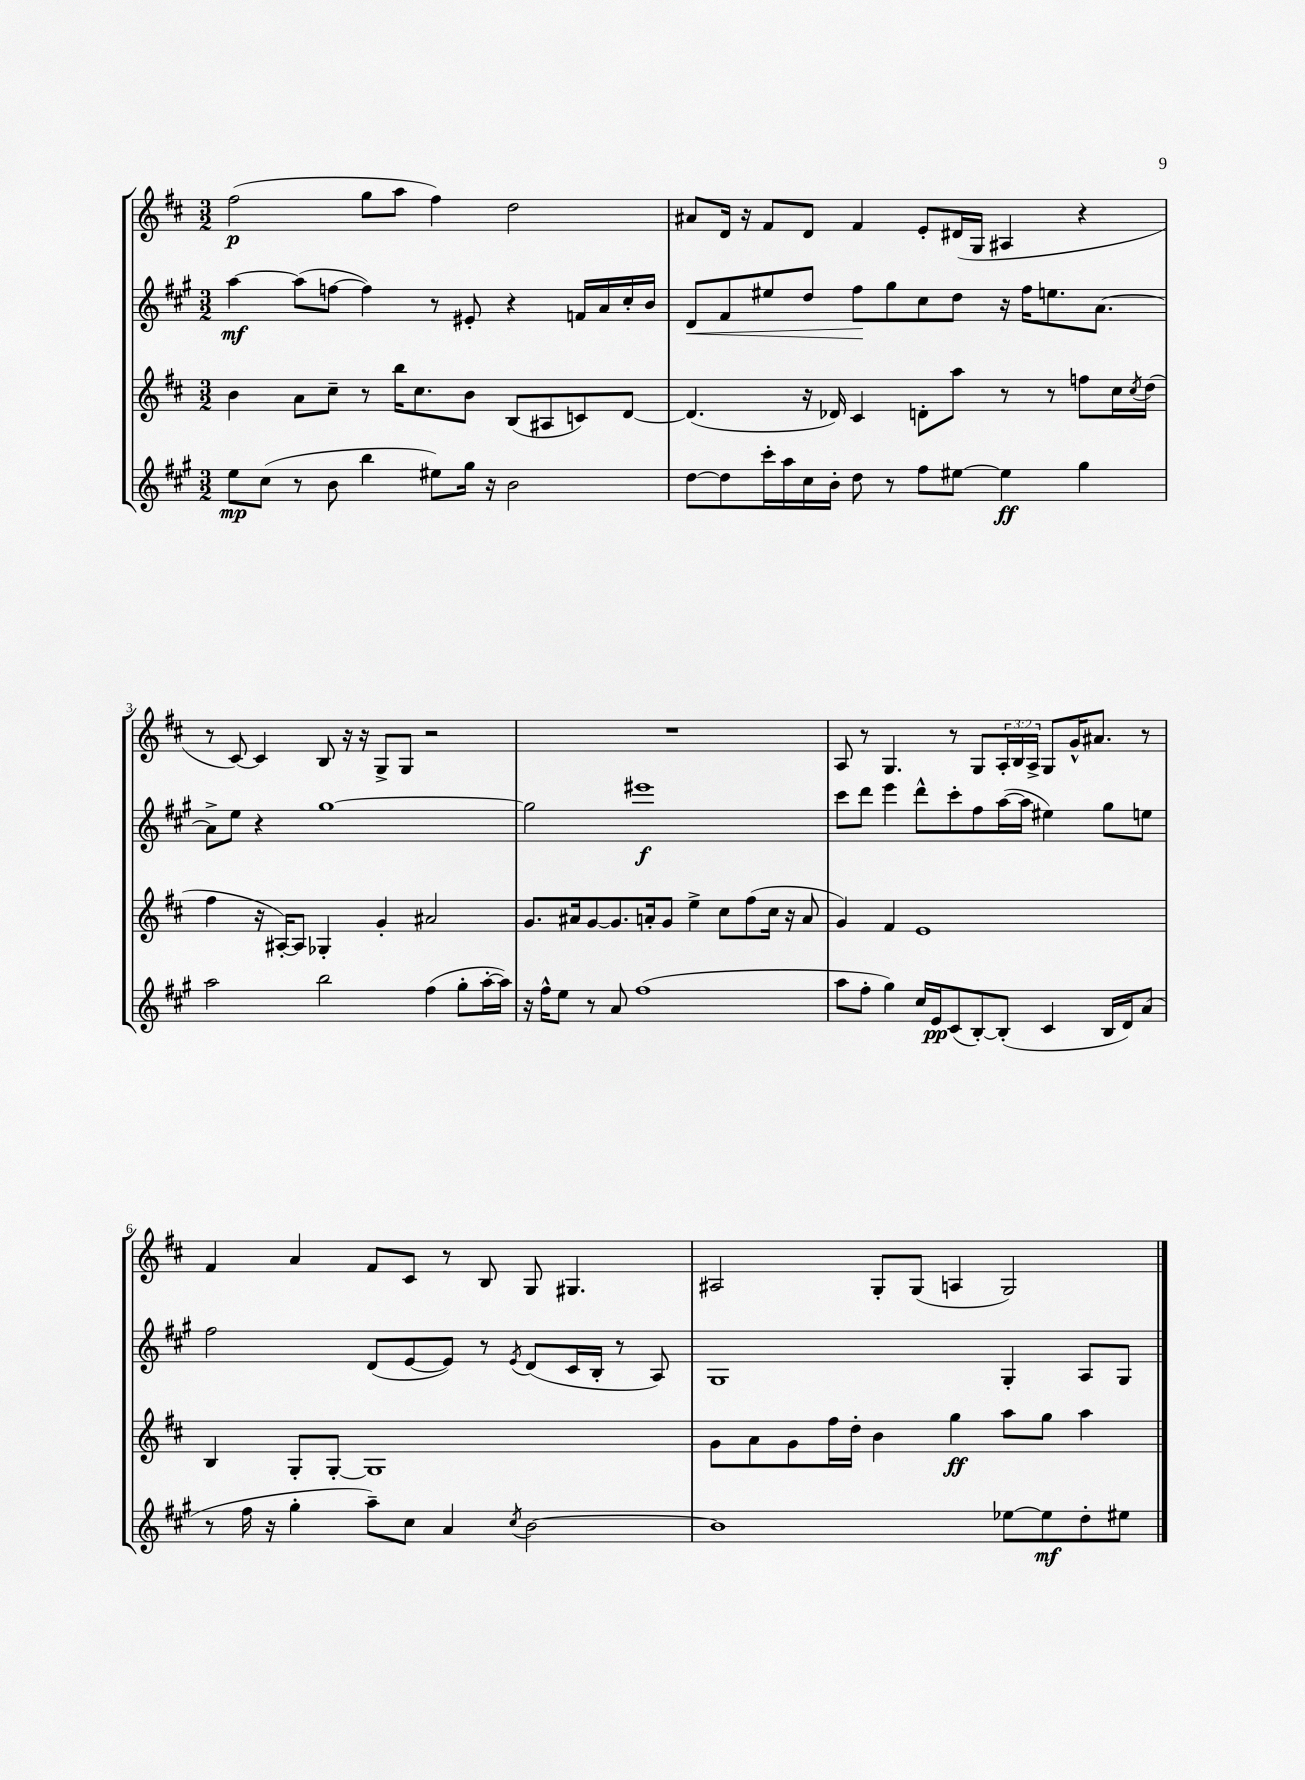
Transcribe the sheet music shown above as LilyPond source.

<<
\new StaffGroup <<
\new Staff = "s0" {
    \clef treble \key d \major \numericTimeSignature \time 3/2 \override Staff.TupletNumber.text = #tuplet-number::calc-fraction-text
    fis''2\p( g''8 a''8 fis''4) d''2 |
    ais'8 d'16 r16 fis'8 d'8 fis'4 e'8-. dis'16( g16 ais4 r4 |
    r8 cis'8~) cis'4 b8 r16 r16 g8-> g8 r2 |
    R1. |
    a8 r8 g4. r8 g8 \tuplet 3/2 { a16-. b16 a16-> } g8 g'16-^ ais'8. r8 |
    fis'4 a'4 fis'8 cis'8 r8 b8 g8 gis4. |
    ais2 g8-. g8( a4 g2) \bar "|." |
}
\new Staff = "s1" {
    \clef treble \key a \major \numericTimeSignature \time 3/2
    a''4~\mf a''8( f''8~ f''4) r8 eis'8-. r4 f'16 a'16 cis''16-. b'16 |
    d'8\< fis'8 eis''8 d''8 fis''8\! gis''8 cis''8 d''8 r16 fis''16 e''8. a'8.~ |
    a'8-> e''8 r4 gis''1~ |
    gis''2 eis'''1\f |
    cis'''8 d'''8 e'''4 d'''8-^ cis'''8-. fis''8 a''16~( a''16 eis''4) gis''8 e''8 |
    fis''2 d'8( e'8~ e'8) r8 \acciaccatura { e'8 } d'8( cis'16 b16-. r8 a8) |
    gis1 gis4-. a8 gis8 \bar "|." |
}
\new Staff = "s2" {
    \clef treble \key d \major \numericTimeSignature \time 3/2
    b'4 a'8 cis''8-- r8 b''16 cis''8. b'8 b8( ais8 c'8) d'8~ |
    d'4.( r16 des'16) cis'4 d'8-. a''8 r8 r8 f''8 cis''16 \acciaccatura { cis''8 } d''16( |
    fis''4 r16 ais16~-.) ais8 ges4-. g'4-. ais'2 |
    g'8. ais'16 g'8~ g'8. a'16-. g'8 e''4-> cis''8 fis''8( cis''16 r16 a'8 |
    g'4) fis'4 e'1 |
    b4 g8-. g8~-. g1 |
    g'8 a'8 g'8 fis''16 d''16-. b'4 g''4\ff a''8 g''8 a''4 \bar "|." |
}
\new Staff = "s3" {
    \clef treble \key a \major \numericTimeSignature \time 3/2
    e''8\mp cis''8( r8 b'8 b''4 eis''8) gis''16 r16 b'2 |
    d''8~ d''8 cis'''16-. a''16 cis''16 b'16-. d''8 r8 fis''8 eis''8~ eis''4\ff gis''4 |
    a''2 b''2 fis''4( gis''8-. a''16~-. a''16) |
    r16 fis''16-^ e''8 r8 a'8 fis''1( |
    a''8 fis''8-. gis''4) cis''16 e'16\pp cis'8( b8~-.) b8-.( cis'4 b16 d'16) a'8( |
    r8 fis''16 r16 gis''4-. a''8--) cis''8 a'4 \acciaccatura { cis''8 } b'2~ |
    b'1 ees''8~ ees''8\mf d''8-. eis''8 \bar "|." |
}
>>
>>
